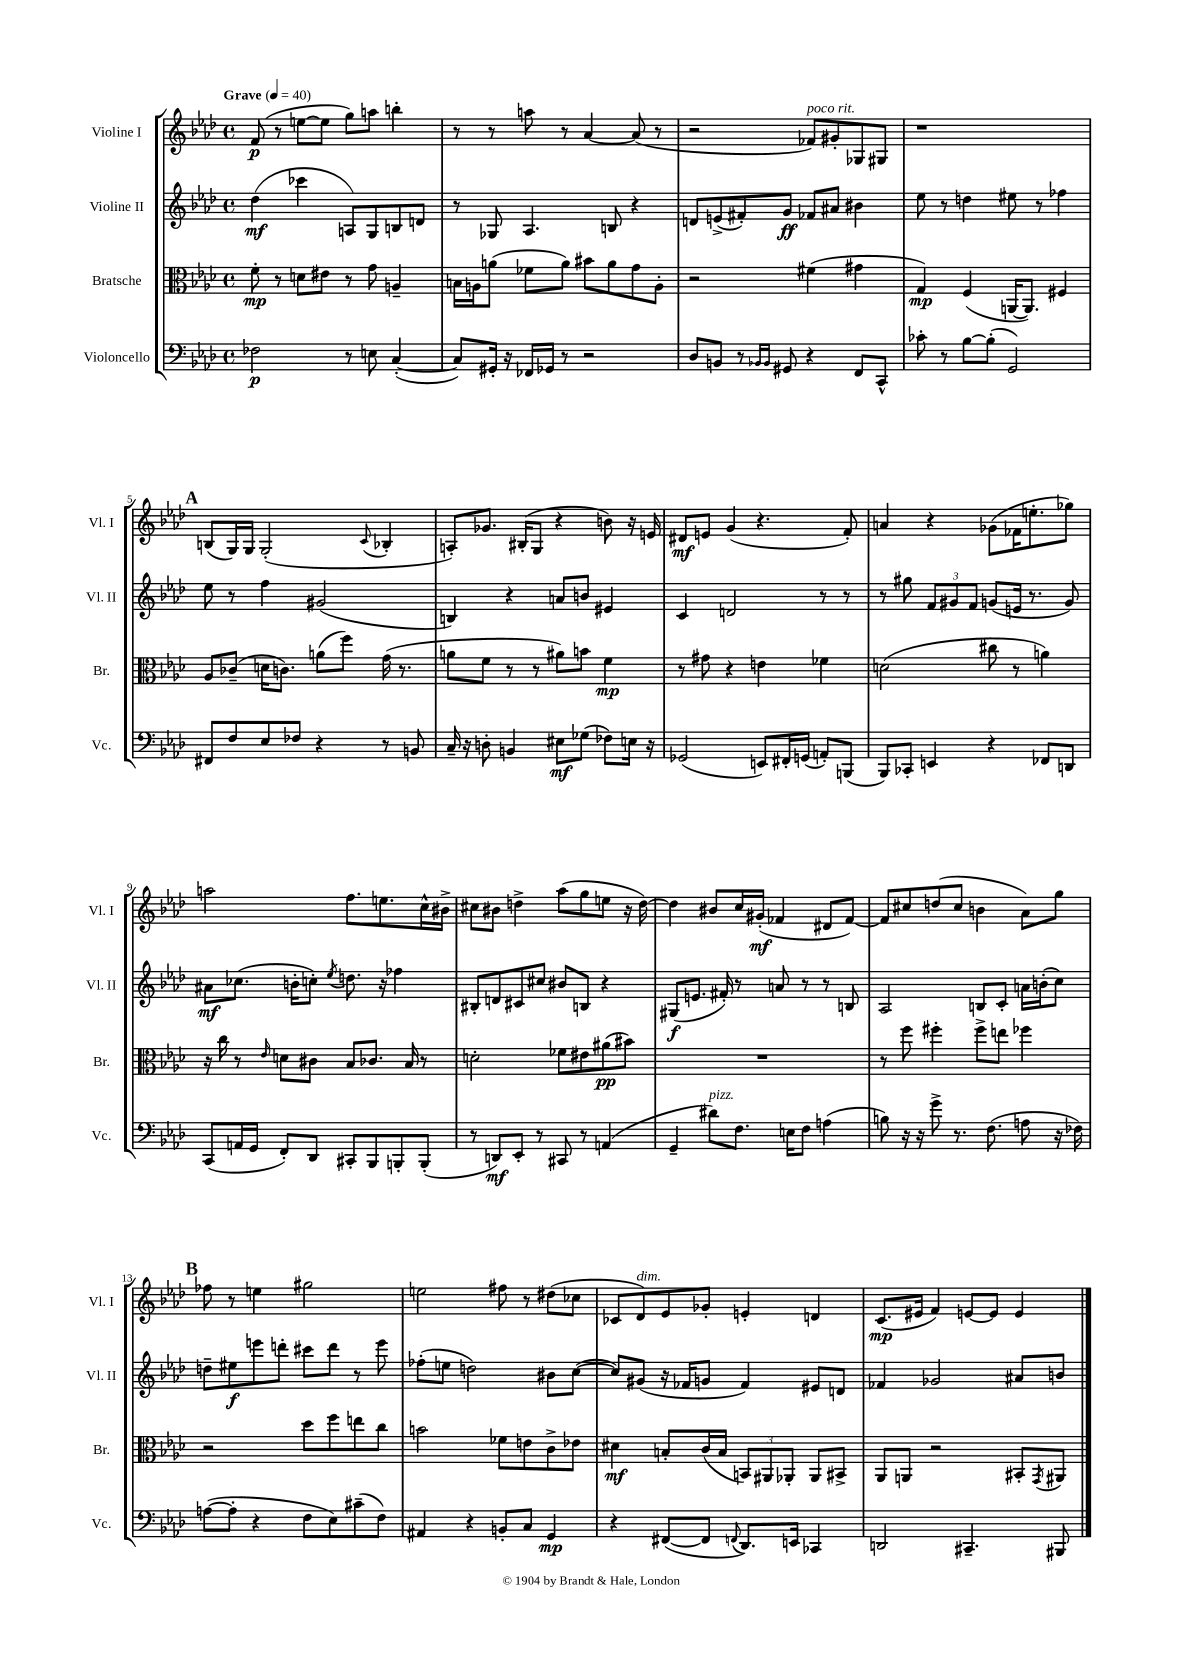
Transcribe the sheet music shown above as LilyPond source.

<<
\new StaffGroup <<
\new Staff = "s0" \with { instrumentName = "Violine I" shortInstrumentName = "Vl. I" } {
    \clef treble \key aes \major \defaultTimeSignature \time 4/4 \tempo "Grave" 4 = 40
    f'8\p( r8 e''8~ e''8 g''8) a''8 b''4-. |
    r8 r8 a''8 r8 aes'4~ aes'8( r8 |
    r2 fes'8^\markup { \italic "poco rit." }) gis'8-. ges8 gis8 |
    r1 |
    \mark \markup { \bold "A" } b8( g16) g16 g2-.( \appoggiatura { c'8 } bes4-. |
    a8-.) ges'8. bis16-.( g8 r4 b'8) r16 e'16 |
    dis'8\mf e'8 g'4( r4. f'8-.) |
    a'4 r4 ges'8( fes'16 e''8.-. ges''8) |
    a''2 f''8. e''8. c''16-^ bis'16-> |
    cis''8 bis'8 d''4-> aes''8( g''8 e''8 r16 d''16~) |
    d''4 bis'8 c''16 gis'16-.\mf( fes'4 dis'8 fes'8~) |
    fes'8 cis''8 d''8( cis''8 b'4 aes'8) g''8 |
    \mark \markup { \bold "B" } fes''8 r8 e''4 gis''2 |
    e''2 fis''8 r8 dis''8( ces''8 |
    ces'8 des'8^\markup { \italic "dim." }) ees'8 ges'8-. e'4-. d'4 |
    c'8.\mp( eis'16 f'4) e'8~ e'8 e'4 \bar "|." |
}
\new Staff = "s1" \with { instrumentName = "Violine II" shortInstrumentName = "Vl. II" } {
    \clef treble \key aes \major \defaultTimeSignature \time 4/4
    des''4\mf( ces'''4 a8) g8 b8 d'8 |
    r8 ges8 aes4. b8 r4 |
    d'8 e'8->( fis'8-.) g'8\ff fes'8 ais'8 bis'4 |
    ees''8 r8 d''4 eis''8 r8 fes''4 |
    \mark \markup { \bold "A" } ees''8 r8 f''4 gis'2( |
    b4) r4 a'8 b'8 eis'4 |
    c'4 d'2 r8 r8 |
    r8 gis''8 \tuplet 3/2 { f'8 gis'8 f'8 } g'8( e'16 r8. g'8) |
    ais'8\mf ces''8.( b'16-. c''8-.) \acciaccatura { ees''8 } d''8. r16 fes''4 |
    bis8-. d'8 cis'8 cis''8 bis'8 b8 r4 |
    gis8\f( e'8. fis'16-.) r8 a'8 r8 r8 b8 |
    aes2 b8 c'8-. a'16 b'16-.( c''8) |
    \mark \markup { \bold "B" } d''8-- eis''8\f e'''8 d'''8-. cis'''8 d'''8 r8 e'''8 |
    fes''8-.( e''8 d''2) bis'8 c''8~( |
    c''8) gis'8( r16 fes'16 g'8 fes'4) eis'8 d'8 |
    fes'4 ges'2 ais'8 b'8 \bar "|." |
}
\new Staff = "s2" \with { instrumentName = "Bratsche" shortInstrumentName = "Br." } {
    \clef alto \key aes \major \defaultTimeSignature \time 4/4
    f'8-.\mp r8 d'8 eis'8 r8 g'8 a4-- |
    b16 a16 a'8( fes'8 a'8) bis'8 a'8 g'8 a8-. |
    r2 fis'4( gis'4 |
    g4\mp) f4( a,16~ a,8.) fis4 |
    \mark \markup { \bold "A" } aes8 ces'8--( d'16 c'8.) a'8( f''8) g'16( r8. |
    a'8 f'8 r8 r8 ais'8) b'8 f'4\mp |
    r8 gis'8 r4 e'4 fes'4 |
    d'2( cis''8 r8 a'4) |
    r16 c''16 r8 \grace { ees'16 } d'8 cis'8 bes8 ces'8. bes16 r8 |
    d'2-. fes'8 eis'8 ais'8\pp( bis'8) |
    R1 |
    r8 f''8 fis''4-. fis''8-> e''8 fes''4 |
    \mark \markup { \bold "B" } r2 des''8 f''8 e''8 c''8 |
    b'2 fes'8 e'8 c'8-> ees'8 |
    dis'4\mf b8-. c'16( b16 \tuplet 3/2 { b,8) ais,8 aes,8-. } aes,8 bis,8-> |
    aes,8 a,8 r2 bis,8-. \acciaccatura { g,8 } ais,8 \bar "|." |
}
\new Staff = "s3" \with { instrumentName = "Violoncello" shortInstrumentName = "Vc." } {
    \clef bass \key aes \major \defaultTimeSignature \time 4/4
    fes2\p r8 e8 c4~-.( |
    c8) gis,16-. r16 fes,16 ges,16 r8 r2 |
    des8 b,8 r8 \grace { bes,16 bes,16 } gis,8 r4 f,8 c,8-^ |
    ces'8-. r8 bes8~ bes8-.( g,2) |
    \mark \markup { \bold "A" } fis,8 f8 ees8 fes8 r4 r8 b,8 |
    c16-- r16 d8-. b,4 eis8\mf ges8( fes8) e16 r16 |
    ges,2( e,8) fis,16-. g,16( a,8-.) b,,8( |
    bes,,8) ces,8-. e,4 r4 fes,8 d,8 |
    c,8( a,16 g,16 f,8-.) des,8 cis,8-. bes,,8 b,,8-. b,,8-.( |
    r8 d,8\mf) ees,8-. r8 cis,8 r8 a,4( |
    g,4-- dis'8^\markup { \italic "pizz." }) f8. e16 f8 a4( |
    b8) r16 r16 g'8-> r8. f8.( a8 r16 fes16) |
    \mark \markup { \bold "B" } a8~( a8-. r4 f8 ees8) cis'8--( f8) |
    ais,4 r4 b,8-. c8 g,4\mp |
    r4 fis,8~( fis,8 \appoggiatura { f,8 } des,8.) e,16 ces,4 |
    d,2 cis,4.-- bis,,8 \bar "|." |
}
>>
>>
